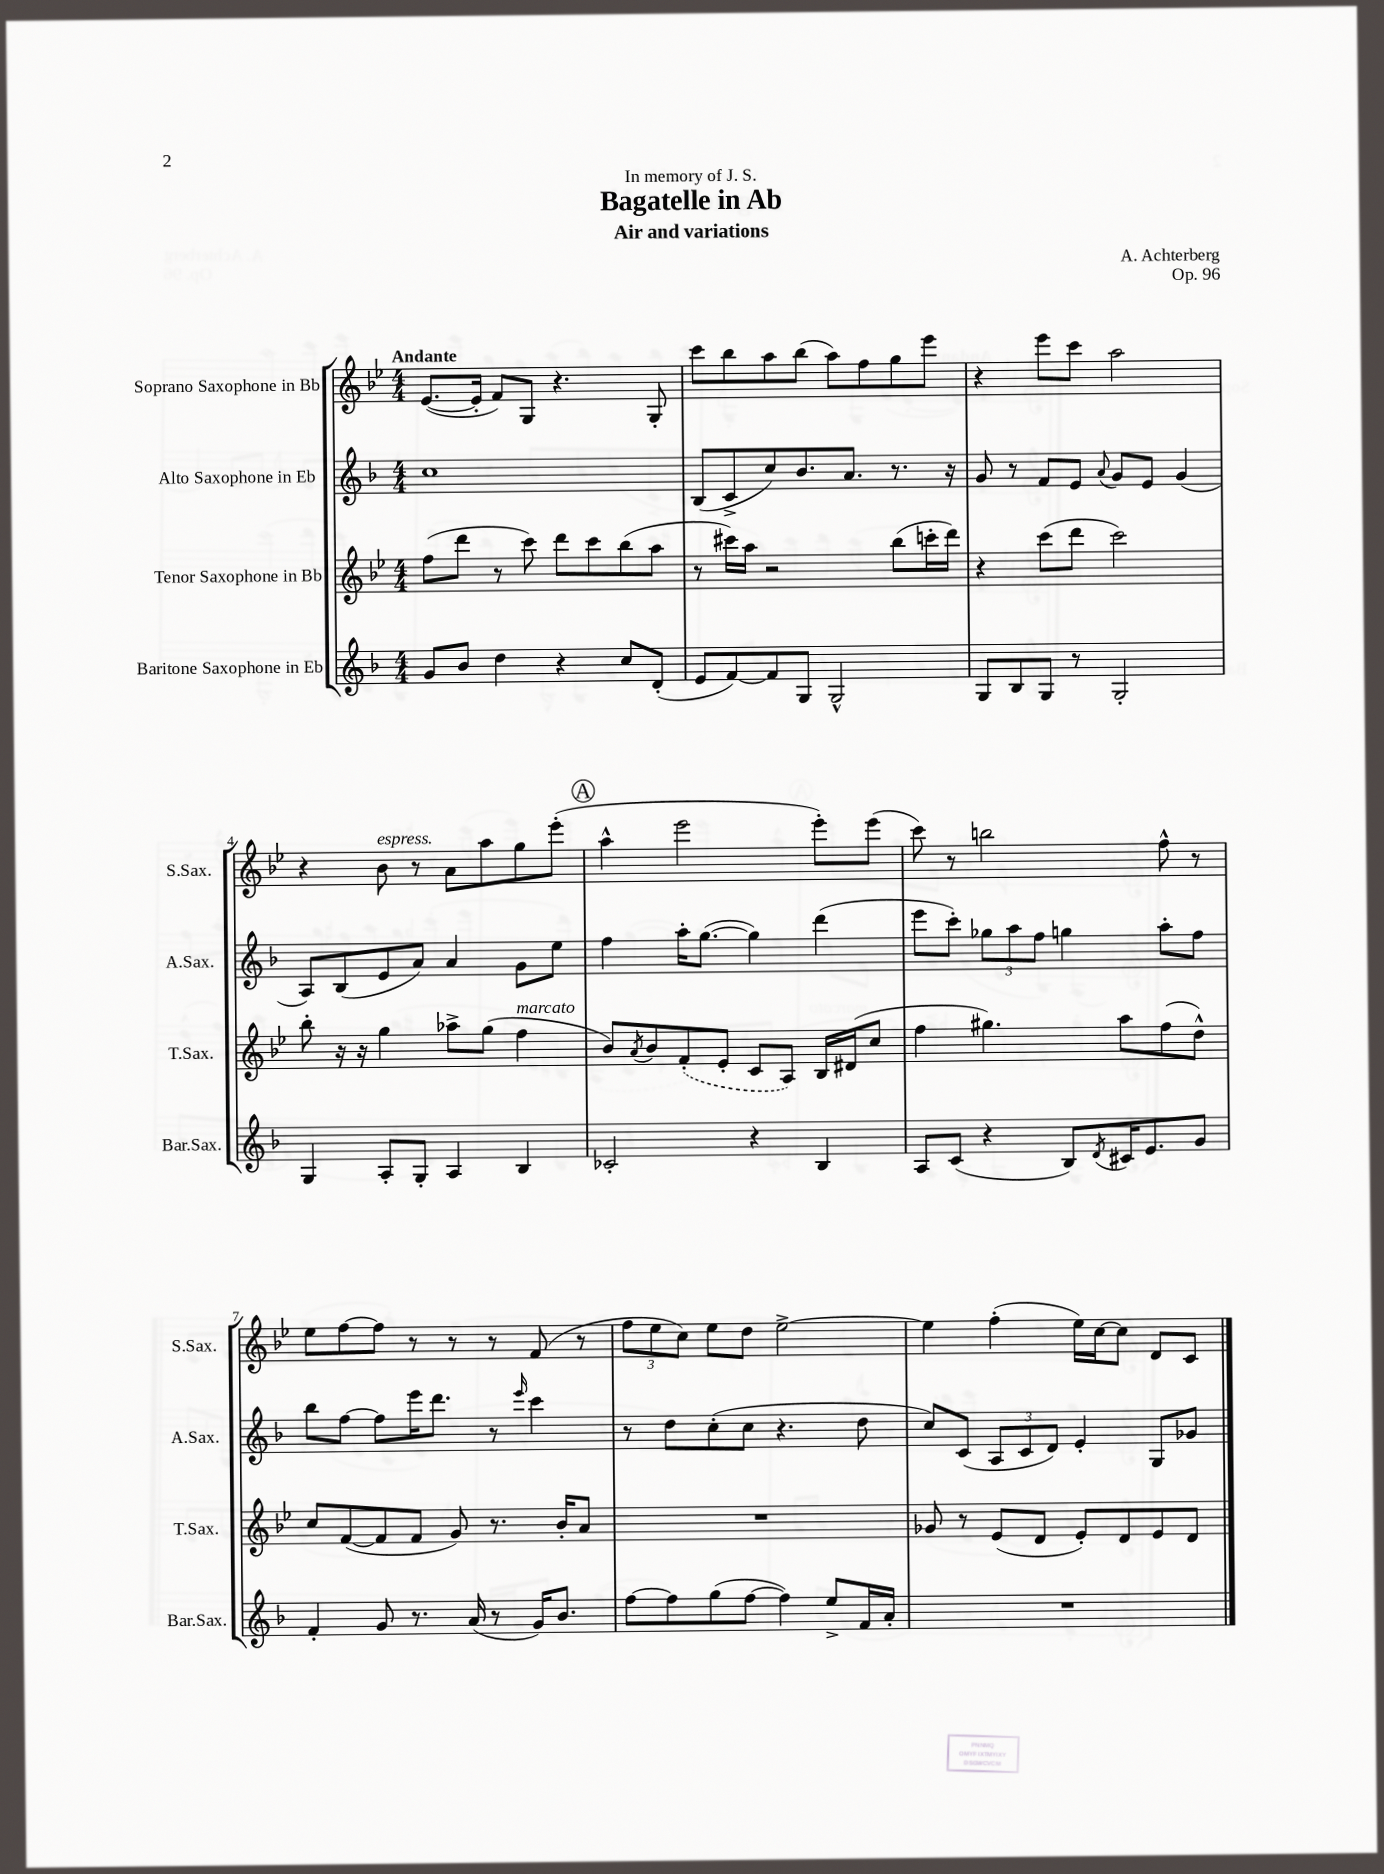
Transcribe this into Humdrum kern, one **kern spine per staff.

**kern	**kern	**kern	**kern
*part4	*part3	*part2	*part1
*staff4	*staff3	*staff2	*staff1
*I"Baritone Saxophone in Eb	*I"Tenor Saxophone in Bb	*I"Alto Saxophone in Eb	*I"Soprano Saxophone in Bb
*I'Bar.Sax.	*I'T.Sax.	*I'A.Sax.	*I'S.Sax.
*clefG2	*clefG2	*clefG2	*clefG2
*k[b-]	*k[b-e-]	*k[b-]	*k[b-e-]
*M4/4	*M4/4	*M4/4	*M4/4
=1	=1	=1	=1
!	!	!	!LO:TX:a:B:t=Andante
8g/L	(8ff\L	1cc	([8.e-/L
8b-/J	8ddd\J	.	.
.	.	.	16e-'/Jk]
4dd\	8r	.	8f/L)
.	8ccc\)	.	8G/J
4r	8ddd\L	.	4.r
.	8ccc\	.	.
8cc/L	(8bb-\	.	.
(8d'/J	8aa\J	.	8G'/
=2	=2	=2	=2
8e/L	8r	(8B-/L	8ccc\L
[8f/)	16ccc#X\LL)	8c^/	8bb-\
.	16aa\JJ	.	.
8f/]	2r	8cc/)	8aa\
8G/J	.	8.b-/	(8bb-\J
2G^^/	.	.	8aa\L)
.	.	8.a/J	.
.	.	.	8ff\
.	(8bb-\L	8.r	8gg\
.	16cccn'\L	.	8eee-\J
.	16ddd\JJ)	16r	.
=3	=3	=3	=3
8G/L	4r	8g/	4r
8B-/	.	8r	.
8G/J	(8ccc\L	8f/L	8eee-\L
8r	8ddd\J	8e/J	8ccc\J
.	.	8qqa/	.
2G'/	2ccc\)	8g/L	2aa\
.	.	8e/J	.
.	.	(4g/	.
!!LO:LB:g=z
=4	=4	=4	=4
4G/	8bb-'\	8A/L)	4r
.	16r	(8B-/	.
.	16r	.	.
!	!	!	!LO:TX:a:i:t=espress.
8A'/L	4gg\	8e/	8b-\
8G'/J	.	8a/J)	8r
4A/	8aa-X^\L	4a/	8a\L
.	(8gg\J	.	8aa\
!	!LO:TX:a:i:t=marcato	!	!
4B-/	4ff\	8g\L	8gg\
.	.	8ee\J	(8eee-'\J
!!LO:REH:place=s1:t=A
=5	=5	=5	=5
2c-X'/	8b-/L)	4ff\	4aa^^\
.	8qa/	.	.
.	8b-/	.	.
.	(8f'/	16aa'\KL	2eee-\
.	.	([8.gg\J	.
.	8e-'/J	.	.
4r	8c/L	4gg\])	.
.	8A/J)	.	.
4B-/	16B-/LL	(4ddd\	8eee-'\L)
.	(16d#X/J	.	.
.	8cc/J	.	(8eee-\J
=6	=6	=6	=6
8A/L	4ff\	8eee\L	8ccc\)
(8c/J	.	8ccc'\J)	8r
4r	4.gg#X\)	12gg-X\L	2bbn\
.	.	12aa\	.
.	.	12ff\J	.
8B-/L)	.	4ggn\	.
8qd/	.	.	.
16c#X/K	8aa\L	.	.
8.e/	.	.	.
.	(8ff\	8aa'\L	8ff^^\
8g/J	8dd^^\J)	8ff\J	8r
!!LO:LB:g=z
=7	=7	=7	=7
4f'/	8cc/L	8bb-\L	8ee-\L
.	([8f/	[8ff\J	[8ff\
8g/	8f/]	8ff\L]	8ff\J]
8.r	8f/J	16eee\K	8r
.	.	8.ddd\J	.
.	8g/)	.	8r
(16a/	.	.	.
8r	8.r	8r	8r
.	.	16qqeee/	.
16g/KL)	.	4ccc\	(8f/
8.b-/J	16b-'/KL	.	.
.	8a/J	.	8r
=8	=8	=8	=8
[8ff\L	1r	8r	12ff\L
.	.	.	12ee-\
8ff\]	.	8dd\L	.
.	.	.	12cc\J)
(8gg\	.	(8cc'\	8ee-\L
[8ff\J	.	8cc\J	8dd\J
4ff\])	.	4.r	[2ee-^\
8ee^/L	.	.	.
16f/L	.	8dd\	.
16a'/JJ	.	.	.
=9	=9	=9	=9
1r	8g-X/	8cc/L)	4ee-\]
.	8r	(8c/J	.
.	(8e-/L	12A/L	(4ff'\
.	.	12c/	.
.	8d/J	.	.
.	.	12d/J)	.
.	8e-'/L)	4e'/	16ee-\LL)
.	.	.	[16cc\J
.	8d/	.	8cc\J]
.	8e-/	8G/L	8d/L
.	8d/J	8g-X/J	8c/J
==	==	==	==
*-	*-	*-	*-
